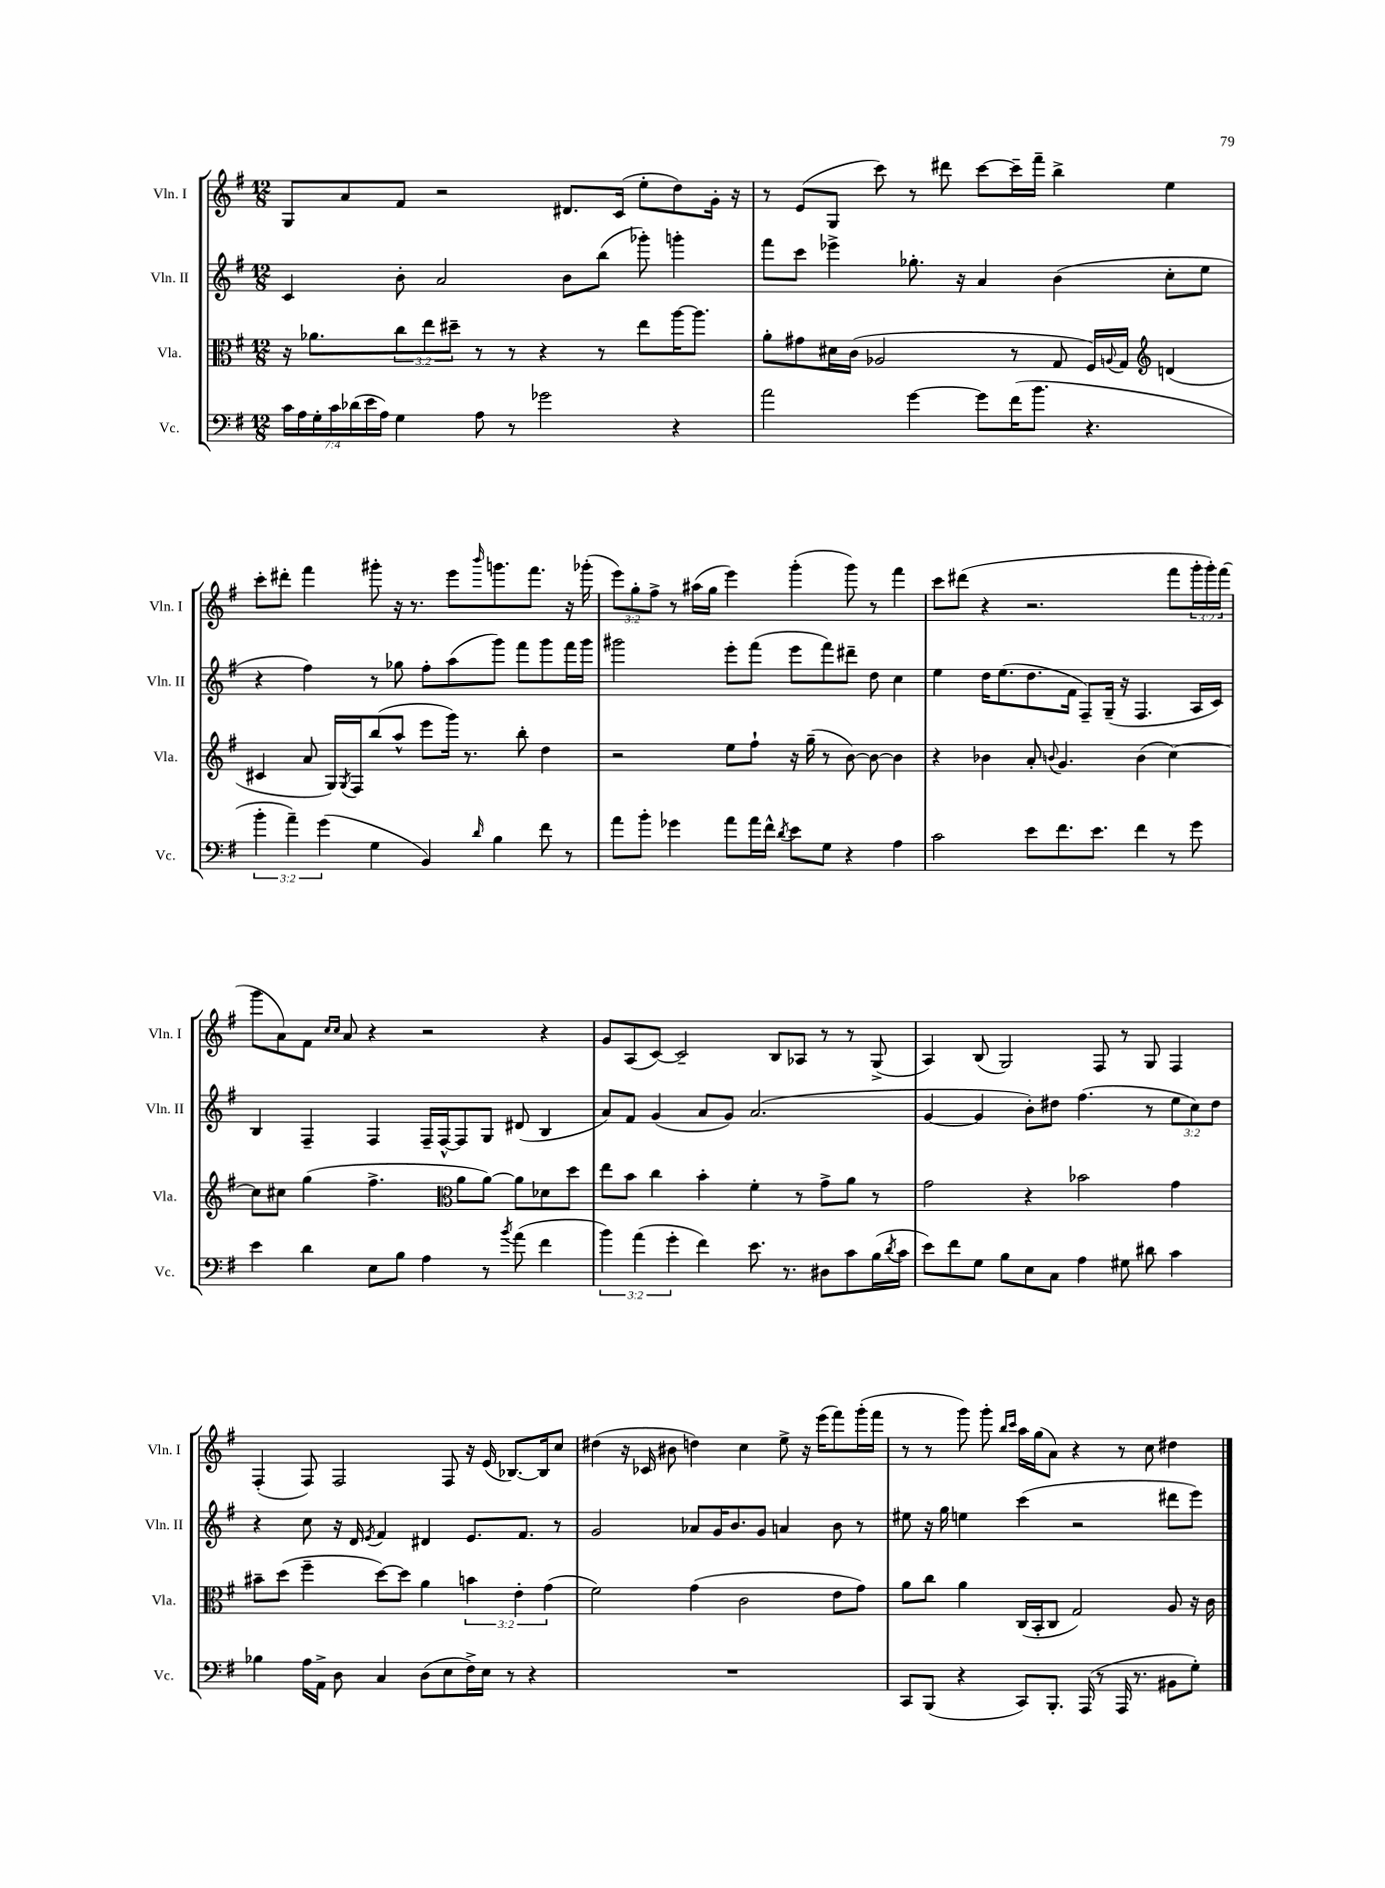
<<
\new StaffGroup <<
\new Staff = "s0" \with { instrumentName = "Vln. I" shortInstrumentName = "Vln. I" } {
    \clef treble \key g \major \numericTimeSignature \time 12/8 \override Staff.TupletNumber.text = #tuplet-number::calc-fraction-text
    g8 a'8 fis'8 r2 dis'8. c'16( e''8-. d''8) g'16-. r16 |
    r8 e'8( g8 c'''8) r8 dis'''8 c'''8~ c'''16-- fis'''16-- b''4-> e''4 |
    c'''8-. dis'''8-. fis'''4 gis'''8-. r16 r8. e'''8 \grace { b'''16 } g'''8. fis'''8. r16 ges'''16-.( |
    \tuplet 3/2 { e'''8) g''8-. fis''8-> } r8 ais''16( g''16 e'''4) g'''4-.( g'''8) r8 fis'''4 |
    c'''8 dis'''8( r4 r2. fis'''8 \tuplet 3/2 { g'''16-. g'''16-.) fis'''16( } |
    g'''8 a'8) fis'8 \grace { c''16 c''16 } a'8 r4 r2 r4 |
    g'8 a8( c'8~) c'2-- b8 aes8 r8 r8 g8->( |
    a4) b8( g2) fis8 r8 g8 fis4 |
    fis4-.( fis8) fis2 fis8 r16 e'16( bes8.~) bes16 c''8 |
    dis''4( r16 ces'16 bis'8 d''4) c''4 e''8-> r16 e'''16( fis'''8) g'''16-.( fis'''16 |
    r8 r8 g'''8) g'''8-. \grace { b''16 c'''16 } a''16 g''16( a'8) r4 r8 c''8 dis''4 \bar "|." |
}
\new Staff = "s1" \with { instrumentName = "Vln. II" shortInstrumentName = "Vln. II" } {
    \clef treble \key g \major \numericTimeSignature \time 12/8 \override Staff.TupletNumber.text = #tuplet-number::calc-fraction-text
    c'4 b'8-. a'2 b'8 b''8( ges'''8-.) g'''4-. |
    fis'''8 c'''8 ees'''4-> ges''8.-. r16 a'4 b'4( c''8-. e''8 |
    r4 fis''4) r8 ges''8 fis''8-. a''8( g'''8) fis'''8 g'''8 fis'''16 g'''16 |
    gis'''2 e'''8-. fis'''8( e'''8 fis'''8) dis'''8-- d''8 c''4 |
    e''4 d''16 e''8.( d''8. fis'16 fis8--) g16--( r16 fis4. a16 c'16) |
    b4 fis4-- fis4 fis16-- fis16~-^ fis8 g8 dis'8( b4 |
    a'8) fis'8 g'4( a'8 g'8) a'2.( |
    g'4~ g'4 b'8-.) dis''8 fis''4.( r8 \tuplet 3/2 { e''8 c''8) dis''8 } |
    r4 c''8 r16 d'16 \acciaccatura { e'8 } fis'4 dis'4 e'8. fis'8. r8 |
    g'2 aes'8 g'16 b'8. g'8 a'4 b'8 r8 |
    eis''8 r16 g''16 e''4 c'''4( r2 dis'''8 e'''8) \bar "|." |
}
\new Staff = "s2" \with { instrumentName = "Vla." shortInstrumentName = "Vla." } {
    \clef alto \key g \major \numericTimeSignature \time 12/8 \override Staff.TupletNumber.text = #tuplet-number::calc-fraction-text
    r16 aes'8. \tuplet 3/2 { c''8 e''8 dis''8-- } r8 r8 r4 r8 e''8 a''16~ a''8. |
    a'8-. gis'8 dis'16 c'16( aes2 r8 g8 fis16) \appoggiatura { a8 } g16 \clef treble d'4( |
    cis'4 a'8 g16) \acciaccatura { g8 } fis16 b''8( a''8-^ e'''8 g'''16) r8. b''8-. d''4 |
    r2 e''8 fis''8-! r16 g''16--( r8 b'8~) b'8~ b'4 |
    r4 bes'4 a'8-. \appoggiatura { b'8 } g'4. b'4( c''4~) |
    c''8 cis''8 g''4( fis''4.-> \clef alto a'8 a'8~) a'8 des'8 d''8 |
    e''8 b'8 c''4 b'4-. fis'4-. r8 g'8-> a'8 r8 |
    g'2 r4 bes'2 g'4 |
    bis'8-- d''8( fis''4-- d''8~) d''8 a'4 \tuplet 3/2 { b'4 e'4-. g'4( } |
    fis'2) g'4( c'2 e'8 g'8) |
    a'8 c''8 a'4 c16( b,16-. c8 g2) a8 r16 c'16 \bar "|." |
}
\new Staff = "s3" \with { instrumentName = "Vc." shortInstrumentName = "Vc." } {
    \clef bass \key g \major \numericTimeSignature \time 12/8 \override Staff.TupletNumber.text = #tuplet-number::calc-fraction-text
    \tuplet 7/4 { c'16 a16 g16-. c'16 des'16( e'16 a16) } g4 a8 r8 ges'2 r4 |
    a'2 g'4~ g'8 fis'16( b'8. r4. |
    \tuplet 3/2 { b'4-. a'4--) g'4( } g4 b,4) \grace { d'16 } b4 fis'8 r8 |
    a'8 b'8-. ges'4 a'8 a'16 fis'16-^ \acciaccatura { d'8 } e'8 g8 r4 a4 |
    c'2 e'8 fis'8. e'8. fis'4 r8 g'8 |
    e'4 d'4 e8 b8 a4 r8 \acciaccatura { b'8 } a'8( fis'4 |
    \tuplet 3/2 { b'4) a'4( g'4-. } fis'4) e'8. r8. dis8 c'8 b16( \acciaccatura { d'8 } c'16 |
    e'8) fis'8 g8 b8 e8 c8 a4 gis8 dis'8 c'4 |
    bes4 a16 a,16-> d8 c4 d8( e8 fis16->) e16 r8 r4 |
    R1. |
    c,8 b,,8( r4 c,8) b,,8.-. a,,16( r8 a,,16 r8. bis,8 g8-.) \bar "|." |
}
>>
>>
\layout { \context { \Score \remove "Bar_number_engraver" } }
